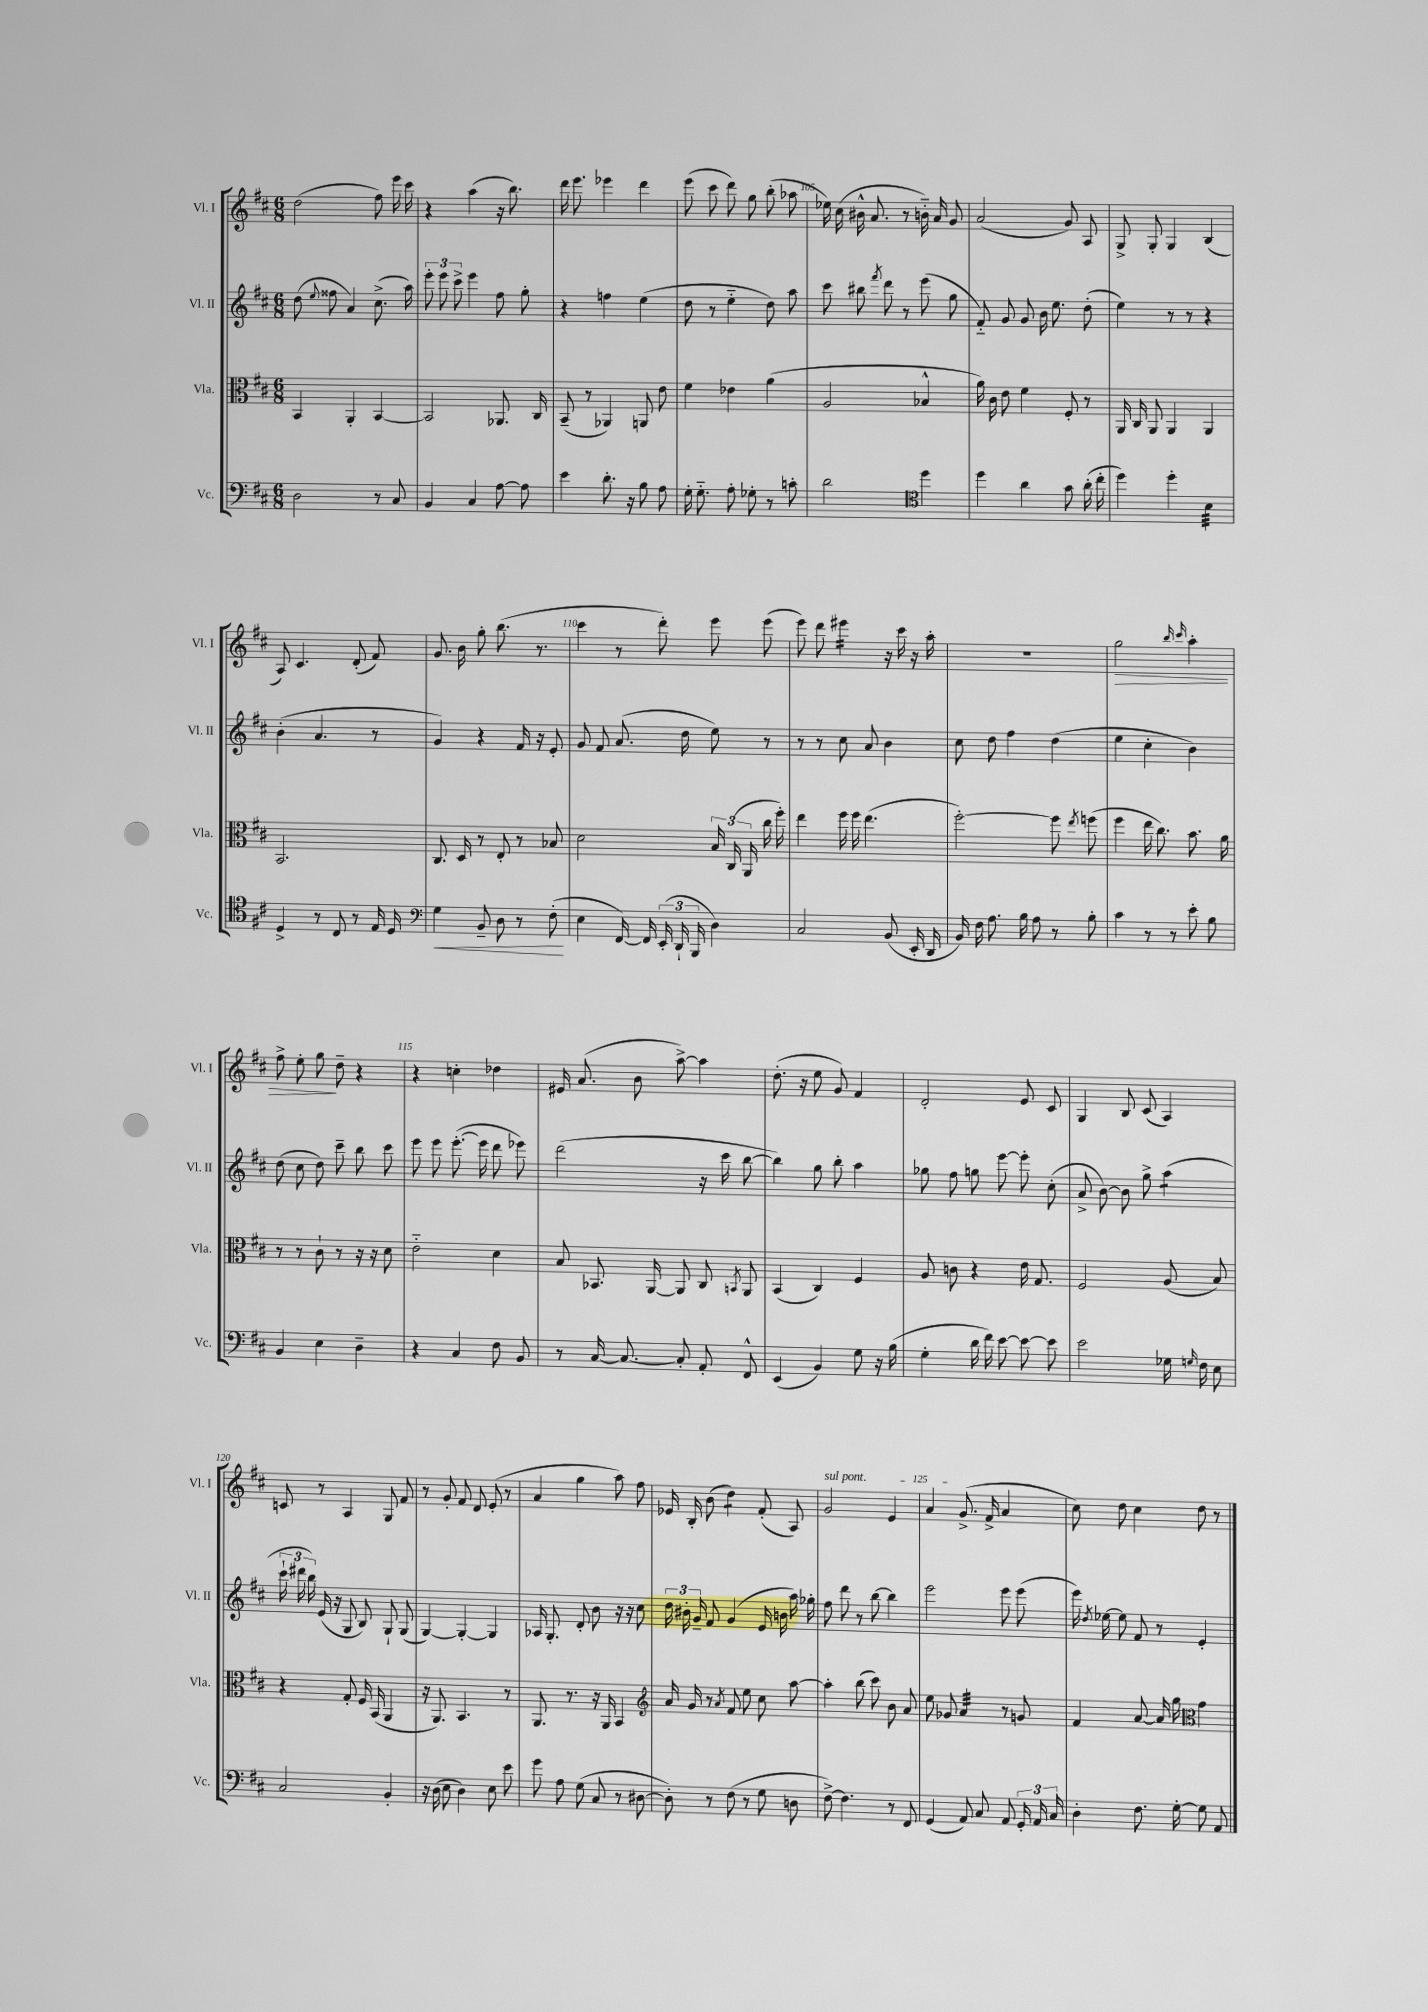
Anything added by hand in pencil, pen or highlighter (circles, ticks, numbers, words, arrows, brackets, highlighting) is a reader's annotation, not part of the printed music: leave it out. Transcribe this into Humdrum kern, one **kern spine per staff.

**kern	**kern	**kern	**kern
*staff4	*staff3	*staff2	*staff1
*clefF4	*clefC3	*clefG2	*clefG2
*k[f#c#]	*k[f#c#]	*k[f#c#]	*k[f#c#]
*M6/8	*M6/8	*M6/8	*M6/8
2D\	4BB/	(8dd\	(2dd\
.	.	8qqee/	.
.	.	8ff##\	.
.	4AA'/	4a/)	.
8r	[4BB/	(8.cc#^\	8ff#\)
8C#/	.	.	16eee\
.	.	16aa\)	16ccc#\
=	=	=	=
4BB/	2BB/]	12eee'\	4r
.	.	12eee\	.
.	.	12ccc#^\	.
4C#/	.	4eee\	(4aa\
[8A\	8.AA-/	8ff#\	16r
.	.	.	8.bb\)
8A\]	.	8gg'\	.
.	16C#/	.	.
=	=	=	=
4e\	(8BB~/	4r	16ddd\
.	.	.	8.eee\
.	8r	.	.
8.d'\	4AA-/)	4ff\	4eee-\
16r	.	.	.
8B\	8AA/	(4ee\	4ddd\
8A\	8e\	.	.
=	=	=	=
16G'\	4f#\	8dd\	(8eee\
8.G'~\	.	.	.
.	.	8r	8ccc#\
8A'\	4e-\	4ee'~\	8ddd\)
8G-'\	.	.	8gg\
8r	(4a\	8dd\)	(8bb'\
8c'\	.	8aa\	8aa-\
=	=	=	=
2d\	2A/	8ccc#\	16ee-\)
.	.	.	(16cc#\
.	.	8bb#\	16b#^^\
.	.	.	8.a/
.	.	8qfff#/	.
.	.	8ddd\	.
.	.	8r	8r
*clefC4	*	*	*
4dd\	4B-^^/	(8eee\	16b'~\)
.	.	.	16a/
.	.	8gg\	8g/
=	=	=	=
4dd\	16a\)	8f#'~/)	(2a/
.	16c#\	.	.
.	8e\	8g/	.
4a\	4f#\	8g/	.
.	.	16b\	.
.	.	8.ee\	.
8g\	8F#'/	.	8g/)
(16a'\	8r	(8dd'\	8A/
16cc#'\	.	.	.
=	=	=	=
4dd\)	16AA/	4ee\)	8G^/
.	16C#/	.	.
.	8AA/	.	8G'/
4dd'\	4AA/	8r	4G/
.	.	8r	.
4B\	4AA/	4r	(4B/
=	=	=	=
4D^/	2.BB/	(4b'\	8A/)
.	.	.	4.c#/
8r	.	4.a/	.
8C#/	.	.	.
8r	.	.	(8d'/
16E/	.	8r	8f#/)
16D/	.	.	.
=	=	=	=
*clefF4	*	*	*
4G\	8.C#/	4g/)	8.g/
.	16D/	.	16b\
8BB~/	8r	4r	8gg'\
8D\	8E'/	.	(8.bb\
8r	8r	16f#/	.
.	.	16r	8.r
(8F#'\	8B-/	8e'/	.
=	=	=	=
4E\	2d\	8g/	4ccc#\
.	.	8f#/	.
[16FF#/)	.	(8.a/	8r
16FF#/]	.	.	.
(24EE'/	.	.	8ddd'\)
24DD`/	.	.	.
.	.	16dd\	.
24BBB/	.	.	.
4D\)	24B/	8ee\)	8eee\
.	(24C#/	.	.
.	24AA/	.	.
.	16cc#\	8r	(8eee\
.	16ff#'\)	.	.
=	=	=	=
2C#/	4ee\	8r	8eee\)
.	.	8r	8ddd\
.	16ff#\	8cc#\	4eee#\
.	16ff#\	.	.
.	(4.ee\	8a/	.
(8BB/	.	4b\	16r
.	.	.	16ccc#\
16EE'/	.	.	16r
16DD/	.	.	16aa'\
=	=	=	=
16BB/)	[2ff#'\)	8cc#\	2.r
16F#\	.	.	.
8.A\	.	8dd\	.
.	.	4ff#\	.
16B\	.	.	.
8A\	.	.	.
8r	8ff#\]	(4dd\	.
.	8qee/	.	.
8B'\	(8ff\	.	.
=	=	=	=
4c#\	4ff#\	4ee\	2gg\
8r	16ee\	4cc#'\	.
.	8.cc#\)	.	.
8r	.	.	.
.	.	.	16qqbb/
.	.	.	16qqccc#/
8e'\	8.b\	4b\)	4aa'\
8B\	.	.	.
.	16a\	.	.
=	=	=	=
4BB/	8r	(8dd\	8ff#^\
.	8r	8cc#\	8ee'\
4E\	8c#`\	8dd\)	8gg\
.	8r	8ccc#~\	8dd~\
4D~\	16r	8bb\	4r
.	16r	.	.
.	8d\	8ccc#\	.
=	=	=	=
4r	2e'~\	8eee\	4r
.	.	8eee\	.
4C#/	.	([8.eee'\	4cc'\
.	.	16eee\]	.
8F#\	4d\	8ddd\	4dd-\
8BB/	.	8eee-\)	.
=	=	=	=
8r	8B/	(2ddd\	16e#/
.	.	.	(8.a/
[16C#/	8.BB-/	.	.
8.C#/_	.	.	.
.	.	.	8b\
.	[16AA/	.	.
8C#'/]	8AA/]	.	[8aa^\)
8AA'/	8C#/	16r	4aa\]
.	.	16ccc#\	.
.	8qBB/	.	.
8FF#^^/	8AA/	[8bb\	.
=	=	=	=
(4EE/	(4BB/	4bb\])	(8.dd'\
.	.	.	16r
4BB/)	4C#/)	8gg\	8ee\
.	.	8bb'\	8g/)
8G\	4F#/	4aa\	4f#/
16r	.	.	.
(16B\	.	.	.
=	=	=	=
4G'\	8A/	8gg-\	2d'/
.	8c\	8ff#\	.
16d\	4r	8gg\	.
16f#\)	.	.	.
[8e\	.	[8eee\	.
8e\_	16e\	8eee'\]	8e/
.	8.G/	.	.
8e\]	.	(8cc#'\	8c#/
=	=	=	=
2e\	2F#/	8a^/	4G/
.	.	[8b\)	.
.	.	8b\]	8B/
.	.	8gg^\	(8c#/
16G-\	(8A/	(4aa\	4A/)
16qqG/	.	.	.
16F#\	.	.	.
8E\	8B/)	.	.
=	=	=	=
2C#/	4r	24ccc#`\	8c/
.	.	24ddd#\	.
.	.	24bb\)	.
.	.	(16e/	8r
.	.	16r	.
.	8G'/	8G/	4A/
.	16F#/	8B/)	.
.	(16BB/	.	.
4BB'/	4AA/	8G`/	8G/
.	.	(8G/	8f#/
=	=	=	=
16r	16r	[4G/)	8r
(16D\	8.AA/)	.	.
8E\	.	.	8g'/
4D\)	4.BB/	4G'/_	8f#/
.	.	.	8d/
8E\	.	4G/]	(8e'/
8e\	8r	.	8r
=	=	=	=
8g\	8.AA/	16A-/	4a/
.	.	8.G'/	.
8A\	.	.	.
.	8.r	.	.
(8G\	.	8d'/	4gg\
8C#/	16r	8b\	.
.	16AA/	.	.
8r	4BB/	16r	8aa\)
.	.	16r	.
[8D#\	.	8cc#\	8ff#\
=	=	=	=
*	*clefG2	*	*
8D#'\])	16a/	24dd\	16e-/
.	.	24b#'\	.
.	16g/	.	16B'/
.	.	24g~/	.
8r	8r	8f#/	(8b\
.	8qa/	.	.
(8F#\	8f#/	(4g/	4dd\)
8r	8ee\	.	.
8G\	8cc#\	16e/	(8f#'/
.	.	16b\	.
8D\	[8aa\	16aa\)	8A/)
.	.	16gg-'\	.
=	=	=	=
[8F#^\)	4aa'\]	8ff#\	2g/
4.F#\]	.	8ddd\	.
.	(8bb\	8r	.
.	8ccc#\)	[8bb\	.
8r	8b\	4bb\]	4e/
8FF#/	8a/	.	.
=	=	=	=
(4GG/	8ee\	2eee\	4a/
.	8g-/	.	.
8AA/)	4a/	.	(8.g^/
8C#/	.	.	.
.	.	.	16f#^/
8AA/	8r	8eee\	4a/
24GG'/	8g/	(8eee\	.
24AA/	.	.	.
24C#/	.	.	.
=	=	=	=
4D'\	4f#/	16eee\)	8cc#\)
.	.	8qdd/	.
.	.	[16ee-\	.
.	.	8ee-\]	8dd\
8.F#\	[8a/	8f#/	4cc#\
.	16a/]	8r	.
[16G'\	16gg\	.	.
*	*clefC3	*	*
8G\]	4g\	4e'/	8dd\
8AA/	.	.	8r
==	==	==	==
*-	*-	*-	*-
